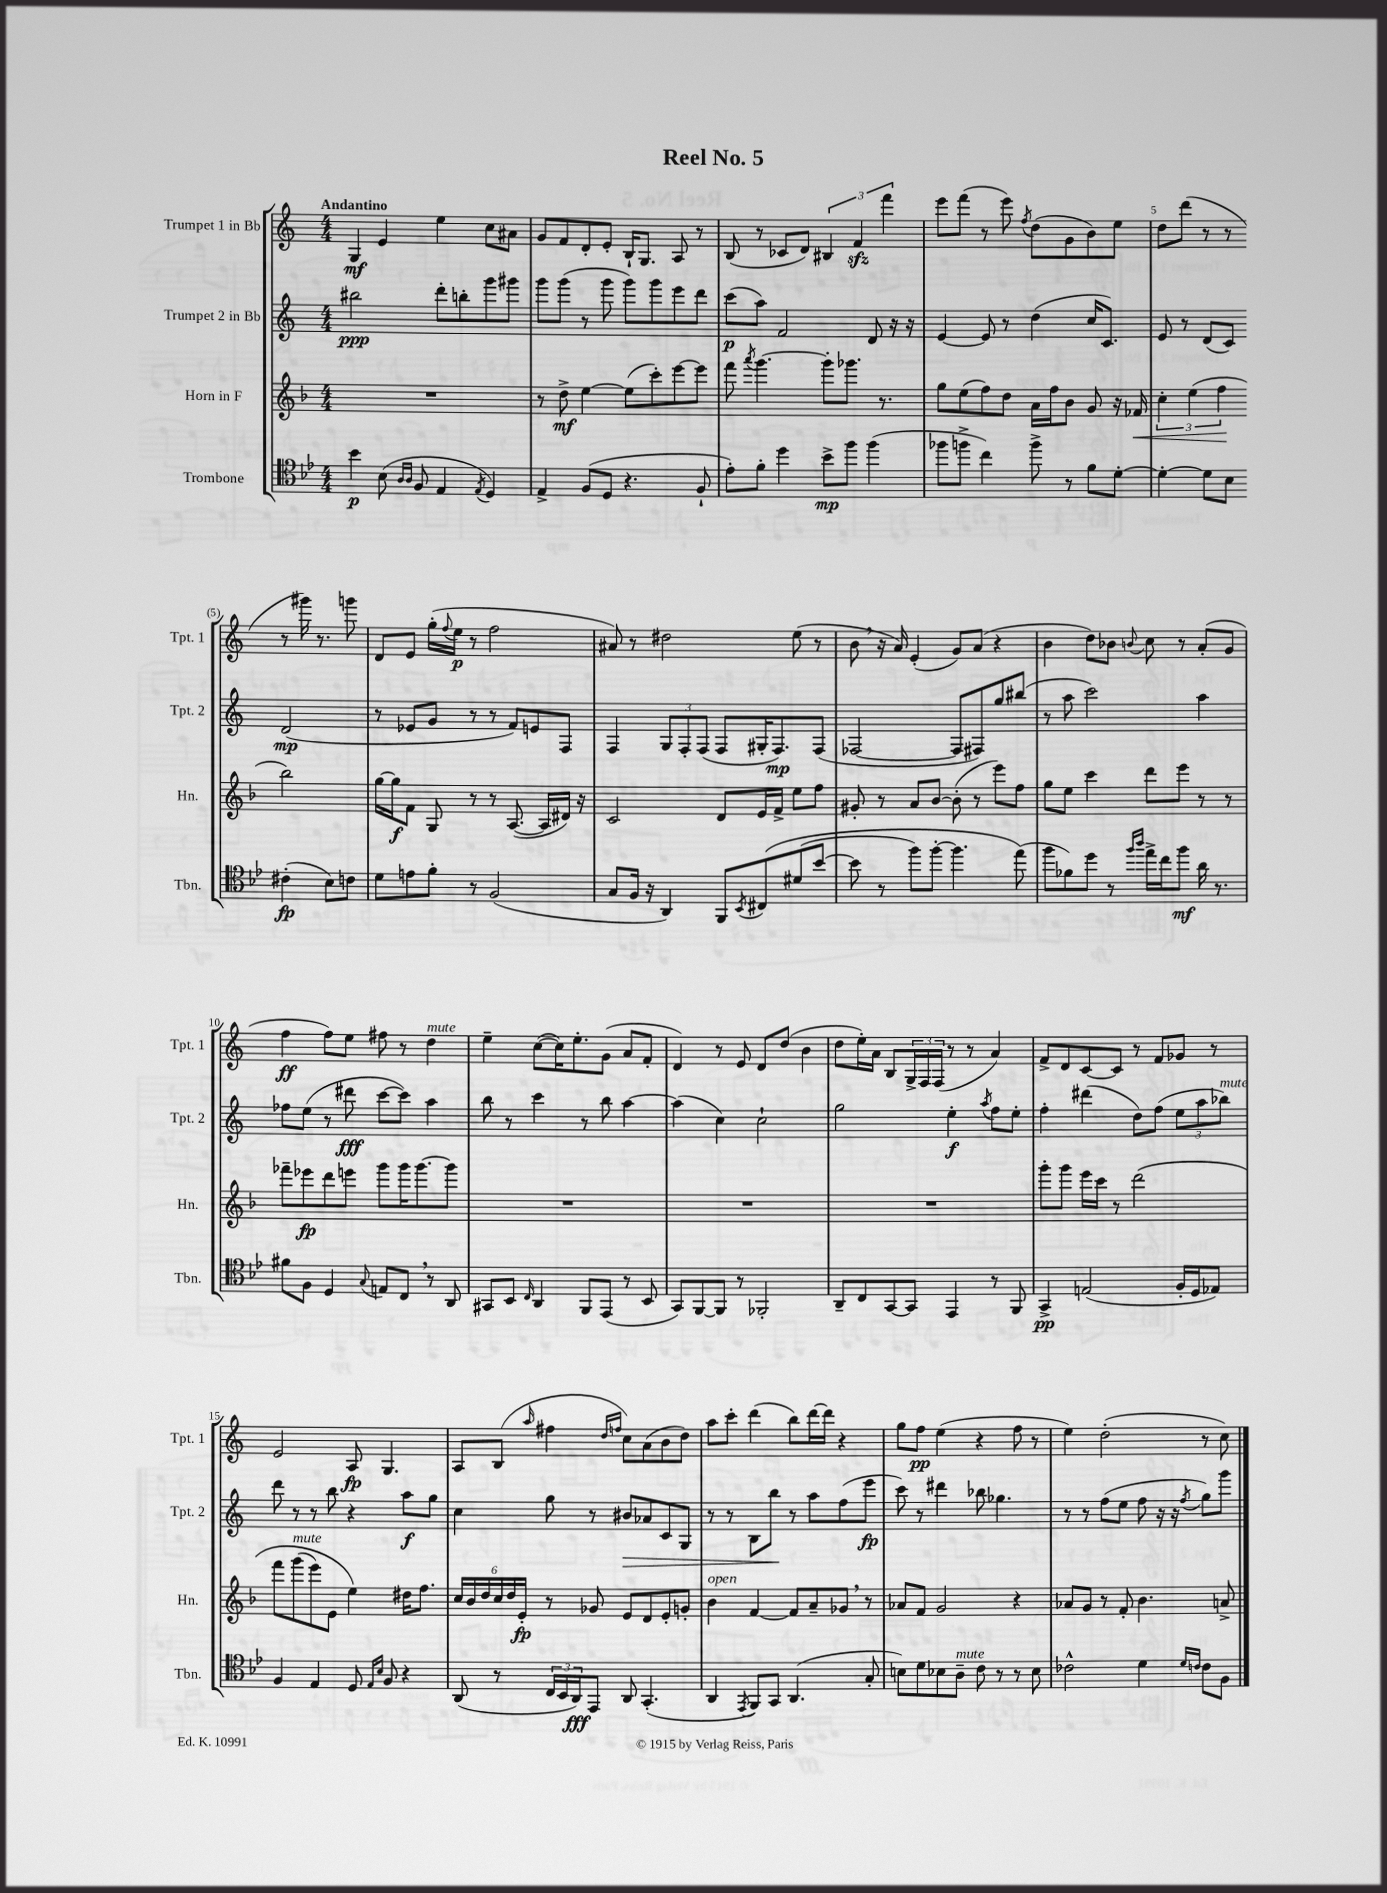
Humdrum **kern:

**kern	**kern	**kern	**kern
*staff4	*staff3	*staff2	*staff1
*clefC4	*clefG2	*clefG2	*clefG2
*k[b-e-]	*k[b-]	*k[]	*k[]
*M4/4	*M4/4	*M4/4	*M4/4
4b-	1r	2bb#	4G
(8B-	.	.	4e
16qqA	.	.	.
16qqA	.	.	.
8F	.	.	.
4E-	.	8ddd'	4ee
.	.	8bb'	.
8qE-	.	.	.
4D)	.	8ggg	8cc
.	.	8ggg#	8a#
=	=	=	=
4E-^	8r	8ggg	8g
.	8dd^	(8ggg	8f
(8F	[4ee	8r	8d'
8D	.	8ggg	8e'
4.r	(8ee]	8ggg)	16B`
.	.	.	8.G
.	8ccc')	8ggg	.
.	[8eee	8eee	8A
8F`	8eee]	8ddd	8r
=	=	=	=
8e-')	8fff	(8ccc	(8B
.	8qaaa	.	.
8f'	[4.ggg	8aa)	8r
4dd	.	2f	8c-
.	.	.	8d)
8b-^	8ggg']	.	6B#
8ff	8.ggg-	.	.
.	.	.	6f
(4ff	.	8d	.
.	8.r	.	.
.	.	.	6fff
.	.	16r	.
.	.	16r	.
=	=	=	=
8ff-	8gg	[4e	8eee
8ff^	(8ee	.	(8fff
4cc)	8ff)	8e]	8r
.	8dd	8r	8eee)
.	.	.	8qff
8ff^	16a	(4dd	(8dd
.	16ff	.	.
8r	8b-	.	8g
8f	8g	16cc	8b)
.	.	8.c)	.
[8d'	16r	.	8ee
.	16f-	.	.
=	=	=	=
4d'_	6cc'	8e	8dd
.	.	8r	(8ddd
.	(6ee	.	.
8d]	.	(8d	8r
.	6ff	.	.
8B-	.	8c)	8r
(4c#'	2bb-)	(2d	8r
.	.	.	16ggg#)
.	.	.	8.r
8B-)	.	.	.
8c	.	.	8ggg
=	=	=	=
8d	[16gg	8r	8d
.	16gg]	.	.
8e	8f	8e-	8e
8f'	8G	8g	(16gg'
.	.	.	8qqff
.	.	.	16ee
8r	8r	8r	8r
(2F	8r	8r	2ff
.	([8.A	8f)	.
.	.	8e	.
.	16A]	.	.
.	16d#)	8F	.
.	16r	.	.
=	=	=	=
8G	2c	4F	8a#)
16F	.	.	8r
16r	.	.	.
4AA)	.	12G	2dd#
.	.	12F'	.
.	.	(12F	.
8FF	8d	8F	.
8qBB-	.	.	.
&(8C#	16e	16G#'	.
.	16f^	8.F)	.
(8d#	8ee	.	(8ee
[8b-	8ff	(8F	8r
=	=	=	=
8b-]	8g#'	[2F-	8b
8r	8r	.	16r
.	.	.	16a)
8ff)	8a	.	(4e'
[8ff'	[8b-	.	.
4.ff]	(8b-']	8F-]	8g)
.	8r	8F#)	(8a
.	8eee)	8gg	4r
(8ee-&)	8ff	(8bb#	.
=	=	=	=
8ff	8gg	8r	4b
8f-)	8ee	8aa	.
8dd	4ccc	2ccc)	8dd)
8r	.	.	8b-
16qqff	.	.	.
16qqaa	.	.	8qqb
16ee-^	8ddd	.	8cc
16cc	.	.	.
8ff	8eee	.	8r
16a	8r	4aa	(8a'
8.r	.	.	.
.	8r	.	8g
=	=	=	=
8f#	8fff-~	8ff-	4ff
8F	8eee-	(8ee	.
4D	8ddd	8r	8ff)
.	8eee	8ddd#	8ee
8qqG	.	.	.
8E	8ggg	[8ccc	8ff#
8C	16ggg	8ccc])	8r
.	[8.ggg	.	.
8r	.	4aa	4dd
8AA	8ggg]	.	.
=	=	=	=
8GG#	1r	8bb	4ee~
8BB-	.	8r	.
16qqC	.	.	.
4AA	.	4ccc	([8cc
.	.	.	16cc])
.	.	.	8.ee'
8FF	.	8r	.
(8EE-	.	8bb	(8g
8r	.	[4aa	8a
8BB-	.	.	8f'
=	=	=	=
8GG)	1r	(4aa]	4d)
[8FF	.	.	.
8FF]	.	4cc)	8r
8r	.	.	8e
2FF-'	.	2cc`	8d
.	.	.	(8dd
.	.	.	4b
=	=	=	=
8AA~	1r	2gg	8dd
8C	.	.	16ee')
.	.	.	16a
[8GG	.	.	8B
8GG]	.	.	24G^
.	.	.	24F
.	.	.	(24F
4EE-	.	4ee'	8r
.	.	.	8r
.	.	8qaa	.
8r	.	8ff	4a)
8FF	.	8ee'	.
=	=	=	=
4GG^	8ggg'	4ff'	8f^
.	8ggg	.	8d
(2E	16eee	(4ddd#	[8c
.	16ccc	.	.
.	8r	.	8c]
.	&(2ddd	8dd)	8r
.	.	(8ff	8f
16F'	.	12ee	8g-
16D	.	.	.
.	.	12aa	.
8E-)	.	.	8r
.	.	12bb-)	.
=	=	=	=
4F	8fff	8ddd	2e
.	(8ggg	8r	.
4E-	8eee)	8r	.
.	8e	8bb	.
8D	4ee&)	4r	8A
16qqE-	.	.	.
16qqB-	.	.	.
8F	.	.	4.G
4r	16dd#	8aa	.
.	8.ff	.	.
.	.	8gg	.
=	=	=	=
(8AA	24cc	4cc	8A
.	24b-	.	.
.	24dd	.	.
8r	24cc	.	(8B
.	24dd	.	.
.	24e'	.	.
.	.	.	16qqaa
24C	8r	8gg	4ff#
24BB-	.	.	.
24AA)	.	.	.
8EE-	8g-	8r	.
.	.	.	16qqdd
.	.	.	16qqff
8AA	8e	8b#	8cc)
(4.GG'	8d	8a-	(8a
.	8e'	8c	8b
.	8g'	8G	8dd)
=	=	=	=
4AA	4b-	8r	8aa
.	.	8r	8ccc'
8qEE-	.	.	.
8FF)	[4f	8B	(4ddd
8GG	.	8bb	.
(4.AA	8f]	8r	8bb)
.	8a~	8aa	[16ddd
.	.	.	16ddd]
.	8g-	(8ff	4r
8G'	8r	8eee	.
=	=	=	=
8B)	8a-	8ccc)	8gg
8d	8f	8r	8ff
8B-	2g	4ddd#	(4ee
8A~	.	.	.
8c	.	8bb-	4r
8r	.	4.gg-	.
8r	4r	.	8ff
8B-	.	.	8r
=	=	=	=
2c-^^	8a-	8r	4ee)
.	8g	8r	.
.	8r	(8ff	(2dd'
.	8f'	8ee	.
4d	4.b-	8ff	.
.	.	16r	.
.	.	16r	.
16qqd	.	.	.
16qqc	.	8qff	.
8c	.	8gg)	8r
8F	8a^	8ggg	8cc)
==	==	==	==
*-	*-	*-	*-
